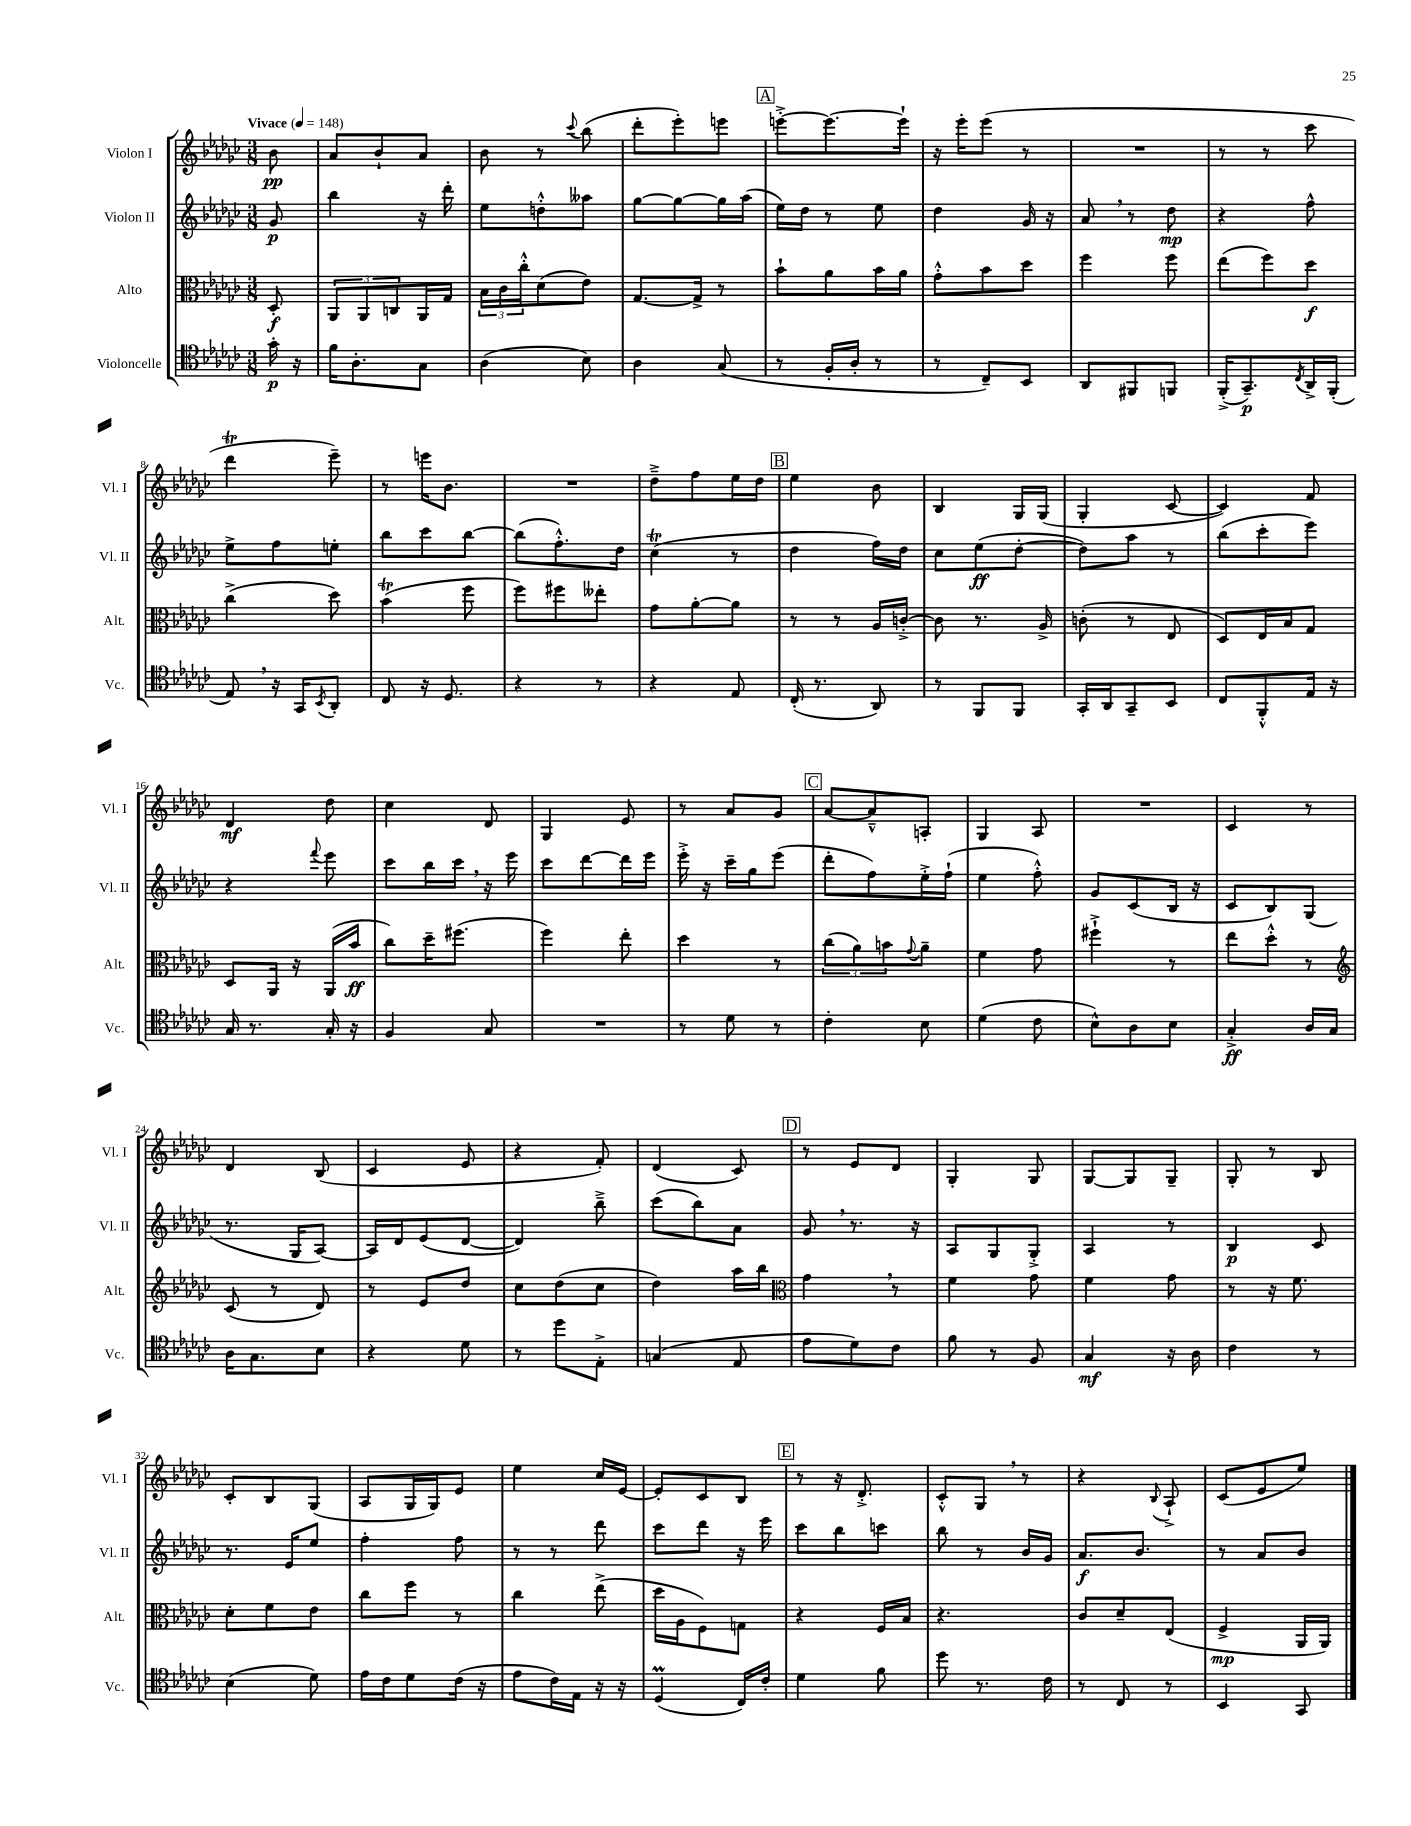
<<
\new StaffGroup <<
\new Staff = "s0" \with { instrumentName = "Violon I" shortInstrumentName = "Vl. I" } {
    \clef treble \key ges \major \numericTimeSignature \time 3/8 \partial 8 \tempo "Vivace" 4 = 148
    bes'8\pp |
    aes'8 bes'8-! aes'8 |
    bes'8 r8 \appoggiatura { ces'''8 } bes''8( |
    des'''8-. ees'''8-.) e'''8 |
    \mark \markup { \box "A" } e'''8~-.-> e'''8.~ e'''16-! |
    r16 ees'''16-. ees'''8( r8 |
    R4. |
    r8 r8 ces'''8 |
    des'''4\trill ees'''8--) |
    r8 e'''16 bes'8. |
    R4. |
    des''8---> f''8 ees''16 des''16 |
    \mark \markup { \box "B" } ees''4 bes'8 |
    bes4 ges16 ges16( |
    ges4-. ces'8~ |
    ces'4) f'8 |
    des'4\mf des''8 |
    ces''4 des'8 |
    ges4 ees'8 |
    r8 aes'8 ges'8 |
    \mark \markup { \box "C" } aes'8~ aes'8---^ a8-. |
    ges4 aes8 |
    R4. |
    ces'4 r8 |
    des'4 bes8( |
    ces'4 ees'8 |
    r4 f'8-.) |
    des'4( ces'8) |
    \mark \markup { \box "D" } r8 ees'8 des'8 |
    ges4-. ges8 |
    ges8~ ges8 ges8-- |
    ges8-. r8 bes8 |
    ces'8-. bes8 ges8( |
    aes8 ges16 ges16) ees'8 |
    ees''4 ces''16 ees'16~ |
    ees'8-. ces'8 bes8 |
    \mark \markup { \box "E" } r8 r16 des'8.-.-> |
    ces'8-.-^ ges8 \breathe r8 |
    r4 \appoggiatura { bes8 } aes8-!-> |
    ces'8( ees'8 ees''8) \bar "|." |
}
\new Staff = "s1" \with { instrumentName = "Violon II" shortInstrumentName = "Vl. II" } {
    \clef treble \key ges \major \numericTimeSignature \time 3/8 \partial 8
    ges'8\p |
    bes''4 r16 des'''16-. |
    ees''8 d''8-.-^ aeses''8 |
    ges''8~ ges''8~ ges''16 aes''16( |
    \mark \markup { \box "A" } ees''16) des''16 r8 ees''8 |
    des''4 ges'16 r16 |
    aes'8 \breathe r8 des''8\mp |
    r4 f''8-^ |
    ees''8-> f''8 e''8-. |
    bes''8 ces'''8 bes''8~ |
    bes''8( f''8.-.-^) des''16 |
    ces''4\trill( r8 |
    \mark \markup { \box "B" } des''4 f''16) des''16 |
    ces''8 ees''8\ff( des''8~-. |
    des''8) aes''8 r8 |
    bes''8( ces'''8-. ees'''8) |
    r4 \appoggiatura { f'''8 } ees'''8 |
    ces'''8 bes''16 ces'''16 \breathe r16 ees'''16 |
    ces'''8 des'''8~ des'''16 ees'''16 |
    ees'''16-.-> r16 ces'''16-- ges''16 ees'''8( |
    \mark \markup { \box "C" } des'''8-. f''8) ees''16-.-> f''16-!( |
    ees''4 f''8-.-^) |
    ges'8 ces'8( bes16 r16 |
    ces'8 bes8) ges8( |
    r8. ges16 aes8~) |
    aes16 des'16 ees'8( des'8~ |
    des'4) bes''8---> |
    ces'''8( bes''8) aes'8 |
    \mark \markup { \box "D" } ges'8 \breathe r8. r16 |
    aes8 ges8 ges8-.-> |
    aes4 r8 |
    bes4\p ces'8 |
    r8. ees'16 ees''8 |
    f''4-. f''8 |
    r8 r8 des'''8 |
    ces'''8 des'''8 r16 ees'''16 |
    \mark \markup { \box "E" } ces'''8 bes''8 c'''8 |
    bes''8 r8 bes'16 ges'16 |
    aes'8.\f bes'8. |
    r8 aes'8 bes'8 \bar "|." |
}
\new Staff = "s2" \with { instrumentName = "Alto" shortInstrumentName = "Alt." } {
    \clef alto \key ges \major \numericTimeSignature \time 3/8 \partial 8
    des8-.\f |
    \tuplet 3/2 { aes,8 aes,8 c8 } aes,16 ges16 |
    \tuplet 3/2 { bes16 ces'16 ces''16-.-^ } des'8( ees'8) |
    ges8.~ ges16-> r8 |
    \mark \markup { \box "A" } bes'8-! aes'8 bes'16 aes'16 |
    ges'8-.-^ bes'8 des''8 |
    f''4 f''8 |
    ees''8( f''8) des''8\f |
    ces''4->( des''8) |
    bes'4\trill( f''8 |
    f''8) fis''8 eeses''8-. |
    ges'8 aes'8~-. aes'8 |
    \mark \markup { \box "B" } r8 r8 aes16 c'16~-.-> |
    c'8 r8. aes16-> |
    c'8-.( r8 ees8 |
    des8) ees16 bes16 ges8 |
    des8 aes,16 r16 aes,16( bes'16\ff |
    ces''8) des''16-- fis''8.( |
    f''4) ees''8-. |
    des''4 r8 |
    \mark \markup { \box "C" } \tuplet 3/2 { ces''8( aes'8) b'8 } \appoggiatura { ges'8 } aes'8-- |
    f'4 ges'8 |
    fis''4-!-> r8 |
    ees''8 des''8-.-^ r8 |
    \clef treble ces'8( r8 des'8) |
    r8 ees'8 des''8 |
    ces''8 des''8( ces''8 |
    des''4) aes''16 bes''16 |
    \mark \markup { \box "D" } \clef alto ges'4 \breathe r8 |
    f'4 ges'8 |
    f'4 ges'8 |
    r8 r16 f'8. |
    des'8-. f'8 ees'8 |
    ces''8 f''8 r8 |
    ces''4 ees''8->( |
    des''16 aes16 f8) g8 |
    \mark \markup { \box "E" } r4 f16 bes16 |
    r4. |
    ces'8 des'8-- ees8( |
    f4->\mp aes,16 aes,16) \bar "|." |
}
\new Staff = "s3" \with { instrumentName = "Violoncelle" shortInstrumentName = "Vc." } {
    \clef tenor \key ges \major \numericTimeSignature \time 3/8 \partial 8
    ges'16-.\p r16 |
    f'16 aes8.-. ges8 |
    aes4( bes8) |
    aes4 ges8( |
    \mark \markup { \box "A" } r8 f16-. aes16-. r8 |
    r8 ces8--) bes,8 |
    aes,8 fis,8 f,8 |
    f,16-.->( ges,8.--\p) \acciaccatura { ces8 } aes,16-> f,16-.( |
    ees8) \breathe r16 ges,16 \acciaccatura { bes,8 } aes,8-. |
    ces8 r16 des8. |
    r4 r8 |
    r4 ees8 |
    \mark \markup { \box "B" } ces16-.( r8. aes,8) |
    r8 f,8 f,8 |
    ges,16-. aes,16 ges,8-- bes,8 |
    ces8 f,8-.-^ ees16 r16 |
    ges16 r8. ges16-. r16 |
    f4 ges8 |
    R4. |
    r8 des'8 r8 |
    \mark \markup { \box "C" } ces'4-. bes8 |
    des'4( ces'8 |
    bes8-^) aes8 bes8 |
    ges4-.->\ff aes16 ges16 |
    aes16 ges8. bes8 |
    r4 des'8 |
    r8 des''8 ees8-.-> |
    g4( ees8 |
    \mark \markup { \box "D" } ees'8 des'8) ces'8 |
    f'8 r8 f8 |
    ges4\mf r16 aes16 |
    ces'4 r8 |
    bes4( des'8) |
    ees'16 ces'16 des'8 ces'16( r16 |
    ees'8 ces'16) ees16 r16 r16 |
    des4\prall( ces16) ces'16-. |
    \mark \markup { \box "E" } des'4 f'8 |
    des''8 r8. ces'16 |
    r8 ces8 r8 |
    bes,4 ges,8 \bar "|." |
}
>>
>>
